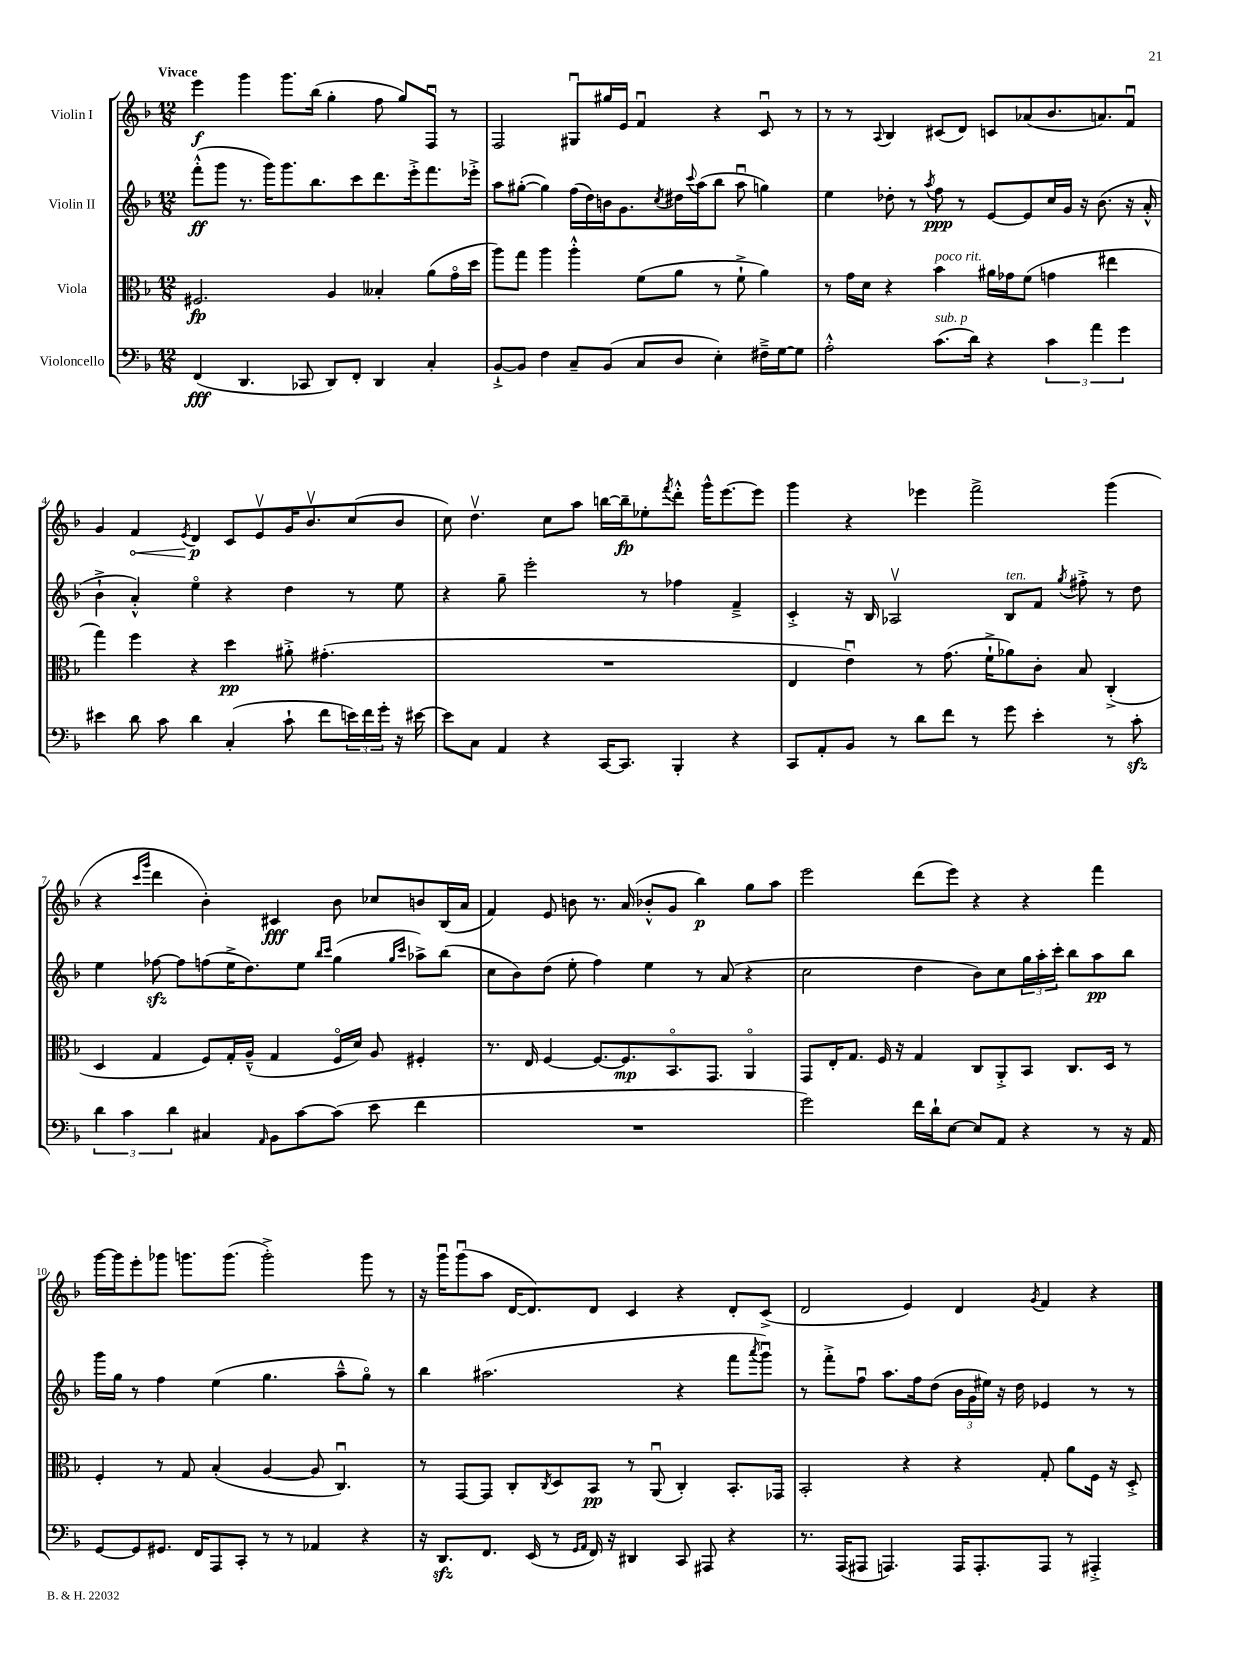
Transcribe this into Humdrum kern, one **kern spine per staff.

**kern	**dynam	**kern	**dynam	**kern	**dynam	**kern	**dynam
*part4	*part4	*part3	*part3	*part2	*part2	*part1	*part1
*staff4	*staff4	*staff3	*staff3	*staff2	*staff2	*staff1	*staff1
*I"Violoncello	*	*I"Viola	*	*I"Violin II	*	*I"Violin I	*
*clefF4	*	*clefC3	*	*clefG2	*	*clefG2	*
*k[b-]	*	*k[b-]	*	*k[b-]	*	*k[b-]	*
*M12/8	*	*M12/8	*	*M12/8	*	*M12/8	*
=1	=1	=1	=1	=1	=1	=1	=1
!	!	!	!	!	!	!LO:TX:a:B:t=Vivace	!
(4FF/	fff	2.F#X/	fp	(8fff'^^\L	ff	4eee\	f
.	.	.	.	8ggg\J	.	.	.
4.DD/	.	.	.	8.r	.	4ggg\	.
.	.	.	.	16ggg\KL)	.	.	.
.	.	.	.	8.ggg\	.	8.ggg\L	.
8CC-X/	.	.	.	.	.	.	.
.	.	.	.	8.bb-\	.	(16bb-\Jk	.
8DD/L)	.	4A/	.	.	.	4gg'\	.
8FF'/J	.	.	.	8ccc\	.	.	.
4DD/	.	4B--X'/	.	8.ddd\	.	8ff\	.
.	.	.	.	.	.	8gg/L)	.
.	.	.	.	16eee'^\k	.	.	.
4C'/	.	(8a\L	.	8.fff\	.	8Fu/J	.
.	.	16g\L	.	.	.	8r	.
.	.	16dd\JJ	.	16eee-X'^\Jk	.	.	.
=2	=2	=2	=2	=2	=2	=2	=2
[8BB-`^/L	.	8aa\L)	.	8aa\L	.	2F/	.
8BB-/J]	.	8gg\J	.	([8gg#X'\J	.	.	.
4F\	.	4aa\	.	4gg#\])	.	.	.
8C~/L	.	4aa'^^\	.	(16ff\LL	.	8G#Xu/L	.
.	.	.	.	16dd\)	.	.	.
(8BB-/J	.	.	.	16bn\J	.	16gg#X/L	.
.	.	.	.	8.g\	.	16e/JJ	.
8C/L	.	(8f\L	.	.	.	4fu/	.
.	.	.	.	8qcc/	.	.	.
8D/J	.	8a\J	.	16dd#X\L	.	.	.
.	.	.	.	8qqccc/	.	.	.
.	.	.	.	(16aa\J	.	.	.
4E'\)	.	8r	.	8bb-\J	.	4r	.
.	.	8f`^\	.	8aau\	.	.	.
16F#X~^\LL	.	4a\)	.	4ggn\)	.	8cu/	.
[16G\J	.	.	.	.	.	.	.
8G\J]	.	.	.	.	.	8r	.
=3	=3	=3	=3	=3	=3	=3	=3
2A'^^\	.	8r	.	4ee\	.	8r	.
.	.	16g\LL	.	.	.	8r	.
.	.	16d\JJ	.	.	.	.	.
.	.	.	.	.	.	8qqA/	.
.	.	4r	.	8dd-X'\	.	4B-/	.
.	.	.	.	8r	.	.	.
.	.	.	.	8qaa/	.	.	.
!	!	!LO:TX:a:i:t=poco rit.	!	!	!	!	!
!LO:TX:a:i:t=sub. p	!	!	!	!	!	!	!
(8.c\L	.	4b-\	.	8ff\	ppp	(8c#X/L	.
.	.	.	.	8r	.	8d/J)	.
16d\Jk)	.	.	.	.	.	.	.
4r	.	16a#X\LL	.	[8e/L	.	8cn/L	.
.	.	16g-X\J	.	.	.	.	.
.	.	(8f\J	.	8e/]	.	(8a-X/	.
6c\	.	4gn\	.	16cc/L	.	8.b-/	.
.	.	.	.	16g/JJ	.	.	.
.	.	.	.	16r	.	.	.
6a\	.	.	.	.	.	.	.
.	.	.	.	(8.b-\	.	8.an/)	.
.	.	4ee#X\	.	.	.	.	.
6g\	.	.	.	.	.	.	.
.	.	.	.	16r	.	8fu/J	.
.	.	.	.	16a'^^/	.	.	.
!!LO:LB:g=z
=4	=4	=4	=4	=4	=4	=4	=4
4e#X\	.	4gg\)	.	4b-`^\	.	4g/	.
!	!	!	!	!	!	!	!LO:HP:b
8d\	.	4ff\	.	4a'^^/)	.	4f/	<
8c\	.	.	.	.	.	.	.
.	.	.	.	.	.	8qe/	.
4d\	.	4r	.	4ee\	.	4d/	p
(4C'/	.	4dd\	pp	4r	.	8c/L	[
.	.	.	.	.	.	8ev/	.
8c`\	.	8a#X'^\	.	4dd\	.	16g/K	.
.	.	.	.	.	.	8.b-v/	.
8f\L	.	(4.g#X'\	.	.	.	.	.
24en\L)	.	.	.	8r	.	(8cc/	.
24f\	.	.	.	.	.	.	.
24g'\JJ	.	.	.	.	.	.	.
16r	.	.	.	8ee\	.	8b-/J	.
[16e#X\	.	.	.	.	.	.	.
=5	=5	=5	=5	=5	=5	=5	=5
8e#\L]	.	1.r	.	4r	.	8cc\)	.
8C\J	.	.	.	.	.	4.ddv\	.
4AA/	.	.	.	8gg~\	.	.	.
.	.	.	.	2eee'\	.	.	.
4r	.	.	.	.	.	8cc\L	.
.	.	.	.	.	.	8aa\J	.
[16CC/KL	.	.	.	.	.	[16bbn\LL	.
8.CC/J]	.	.	.	.	.	16bb~\J]	fp
.	.	.	.	8r	.	8ee-X'\	.
.	.	.	.	.	.	8qfff/	.
4BBB-'/	.	.	.	4ff-X\	.	8ddd'^^\J	.
.	.	.	.	.	.	16ggg^^\KL	.
.	.	.	.	.	.	[8.eee\	.
4r	.	.	.	4f~^/	.	.	.
.	.	.	.	.	.	8eee\J]	.
=6	=6	=6	=6	=6	=6	=6	=6
8CC/L	.	4E/	.	4c'^/	.	4ggg\	.
8AA'/	.	.	.	.	.	.	.
8BB-/J	.	4eu\)	.	16r	.	4r	.
.	.	.	.	16B-/	.	.	.
8r	.	.	.	2A-Xv/	.	.	.
8d\L	.	8r	.	.	.	4eee-X\	.
8f\J	.	(8.g\	.	.	.	.	.
8r	.	.	.	.	.	2fff^\	.
.	.	16f`^\KL	.	.	.	.	.
!	!	!	!	!LO:TX:a:i:t=ten.	!	!	!
8g\	.	8a-X\)	.	8B-/L	.	.	.
4e'\	.	8c'\J	.	8f/J	.	.	.
.	.	.	.	8qgg/	.	.	.
.	.	8B-/	.	8ff#X'^\	.	.	.
8r	.	(4C'^/	.	8r	.	(4ggg\	.
8czz'\	.	.	.	8dd\	.	.	.
!!LO:LB:g=z
=7	=7	=7	=7	=7	=7	=7	=7
6d\	.	4D/	.	4ee\	.	4r	.
6c\	.	.	.	.	.	.	.
.	.	.	.	.	.	16qqccc/LL	.
.	.	.	.	.	.	16qqggg/JJ	.
.	.	4G/	.	[8ff-Xzz\	.	4ddd\	.
6d\	.	.	.	.	.	.	.
.	.	.	.	8ff-\L]	.	.	.
4C#X/	.	8F/L)	.	(8ffn\	.	4b-'\)	.
.	.	16G'/L	.	16ee^\K	.	.	.
.	.	(16A~^^/JJ	.	8.dd\)	.	.	.
16qqAA/	.	.	.	.	.	.	.
8BB-\L	.	4G/	.	.	.	4c#X/	fff
[8c\	.	.	.	8ee\J	.	.	.
.	.	.	.	16qqbb-/LL	.	.	.
.	.	.	.	16qqccc/JJ	.	.	.
(8c\J]	.	16F/LL	.	(4gg\	.	8b-\	.
.	.	16d/JJ)	.	.	.	.	.
8e\	.	8A/	.	.	.	8cc-X/L	.
.	.	.	.	16qqgg/LL	.	.	.
.	.	.	.	16qqccc/JJ	.	.	.
4f\	.	4F#X'/	.	8aa-X^\L)	.	8bn/	.
.	.	.	.	(8bb-\J	.	(16B-/L	.
.	.	.	.	.	.	16a/JJ	.
=8	=8	=8	=8	=8	=8	=8	=8
1.r	.	8.r	.	8cc\L	.	4f/)	.
.	.	.	.	8b-\)	.	.	.
.	.	16E/	.	.	.	.	.
.	.	[4F/	.	(8dd\J	.	8e/	.
.	.	.	.	8ee'\	.	8bn\	.
.	.	8.F/L_	.	4ff\)	.	8.r	.
.	.	8.F/]	mp	.	.	(16a/	.
.	.	.	.	4ee\	.	8b-X'^^/L	.
.	.	8.BB-/	.	.	.	8g/J	.
.	.	.	.	8r	.	4bb-\)	p
.	.	8.GG/J	.	.	.	.	.
.	.	.	.	(8a/	.	.	.
.	.	4AA/	.	4r	.	8gg\L	.
.	.	.	.	.	.	8aa\J	.
=9	=9	=9	=9	=9	=9	=9	=9
2g\)	.	8GG/L	.	2cc\	.	2eee\	.
.	.	16E'/K	.	.	.	.	.
.	.	8.G/J	.	.	.	.	.
.	.	16F/	.	.	.	.	.
.	.	16r	.	.	.	.	.
16f\LL	.	4G/	.	4dd\	.	(8ddd\L	.
16d`\J	.	.	.	.	.	.	.
[8E\J	.	.	.	.	.	8eee\J)	.
8E/L]	.	8C/L	.	8b-\L)	.	4r	.
8AA/J	.	8AA'^/	.	8cc\	.	.	.
4r	.	8BB-/J	.	24gg\L	.	4r	.
.	.	.	.	24aa'\	.	.	.
.	.	.	.	24ccc'\JJ	.	.	.
.	.	8.C/L	.	8bb-\L	.	.	.
8r	.	.	.	8aa\	pp	4fff\	.
.	.	16D/Jk	.	.	.	.	.
16r	.	8r	.	8bb-\J	.	.	.
16AA/	.	.	.	.	.	.	.
!!LO:LB:g=z
=10	=10	=10	=10	=10	=10	=10	=10
[8GG/L	.	4F'/	.	16ggg\LL	.	[16ggg\LL	.
.	.	.	.	16gg\JJ	.	16ggg\J]	.
8GG/]	.	.	.	8r	.	8eee'\	.
8.GG#X/J	.	8r	.	4ff\	.	8ggg-X\J	.
.	.	8G/	.	.	.	8.gggn\L	.
16FF/KL	.	.	.	.	.	.	.
8AAA/	.	(4B-'/	.	(4ee\	.	.	.
.	.	.	.	.	.	(8.ggg\J	.
8CC'/J	.	.	.	.	.	.	.
8r	.	[4A/	.	4.gg\	.	2ggg'^\)	.
8r	.	.	.	.	.	.	.
4AA-X/	.	8A/]	.	.	.	.	.
.	.	4.Cu/)	.	8aa~^^\L	.	.	.
4r	.	.	.	8gg\J)	.	8ggg\	.
.	.	.	.	8r	.	8r	.
=11	=11	=11	=11	=11	=11	=11	=11
16r	.	8r	.	4bb-\	.	16r	.
8.DDzz/L	.	.	.	.	.	16gggu\KL	.
.	.	[8GG/L	.	.	.	(8gggu\	.
8.FF/J	.	8GG/J]	.	(2.aa#X\	.	8aa\J	.
.	.	8C'/L	.	.	.	[16d/KL	.
(16EE/	.	.	.	.	.	8.d/])	.
.	.	8qC/	.	.	.	.	.
8r	.	8D/	.	.	.	.	.
16qqGG/LL	.	.	.	.	.	.	.
16qqAA/JJ	.	.	.	.	.	.	.
16FF/)	.	8BB-/J	pp	.	.	8d/J	.
16r	.	.	.	.	.	.	.
4DD#X/	.	8r	.	.	.	4c/	.
.	.	(8AAu/	.	.	.	.	.
8CC/	.	4C'/)	.	4r	.	4r	.
8AAA#X/	.	.	.	.	.	.	.
4r	.	8.BB-'/L	.	8fff\L	.	8d'/L	.
.	.	.	.	8qaaa/	.	.	.
.	.	.	.	8gggu\J)	.	(8c^/J	.
.	.	16GG-X/Jk	.	.	.	.	.
=12	=12	=12	=12	=12	=12	=12	=12
8.r	.	2BB-'/	.	8r	.	2d/	.
.	.	.	.	8fff'^\L	.	.	.
(16AAA/KL	.	.	.	.	.	.	.
8AAA#X/J	.	.	.	8ffu\J	.	.	.
4.AAAn/)	.	.	.	8.aa\L	.	.	.
.	.	4r	.	.	.	4e/)	.
.	.	.	.	16ff\k	.	.	.
.	.	.	.	(8dd\J	.	.	.
16AAA/KL	.	4r	.	24b-\LL	.	4d/	.
.	.	.	.	24g\	.	.	.
8.AAA'/	.	.	.	.	.	.	.
.	.	.	.	24ee#X\JJ)	.	.	.
.	.	.	.	16r	.	.	.
.	.	.	.	16dd\	.	.	.
.	.	.	.	.	.	8qg/	.
8AAA/J	.	8G'/	.	4e-X/	.	4f/	.
8r	.	8a\L	.	.	.	.	.
4AAA#X'^/	.	16F\Jk	.	8r	.	4r	.
.	.	16r	.	.	.	.	.
.	.	8D'^/	.	8r	.	.	.
==	==	==	==	==	==	==	==
*-	*-	*-	*-	*-	*-	*-	*-
